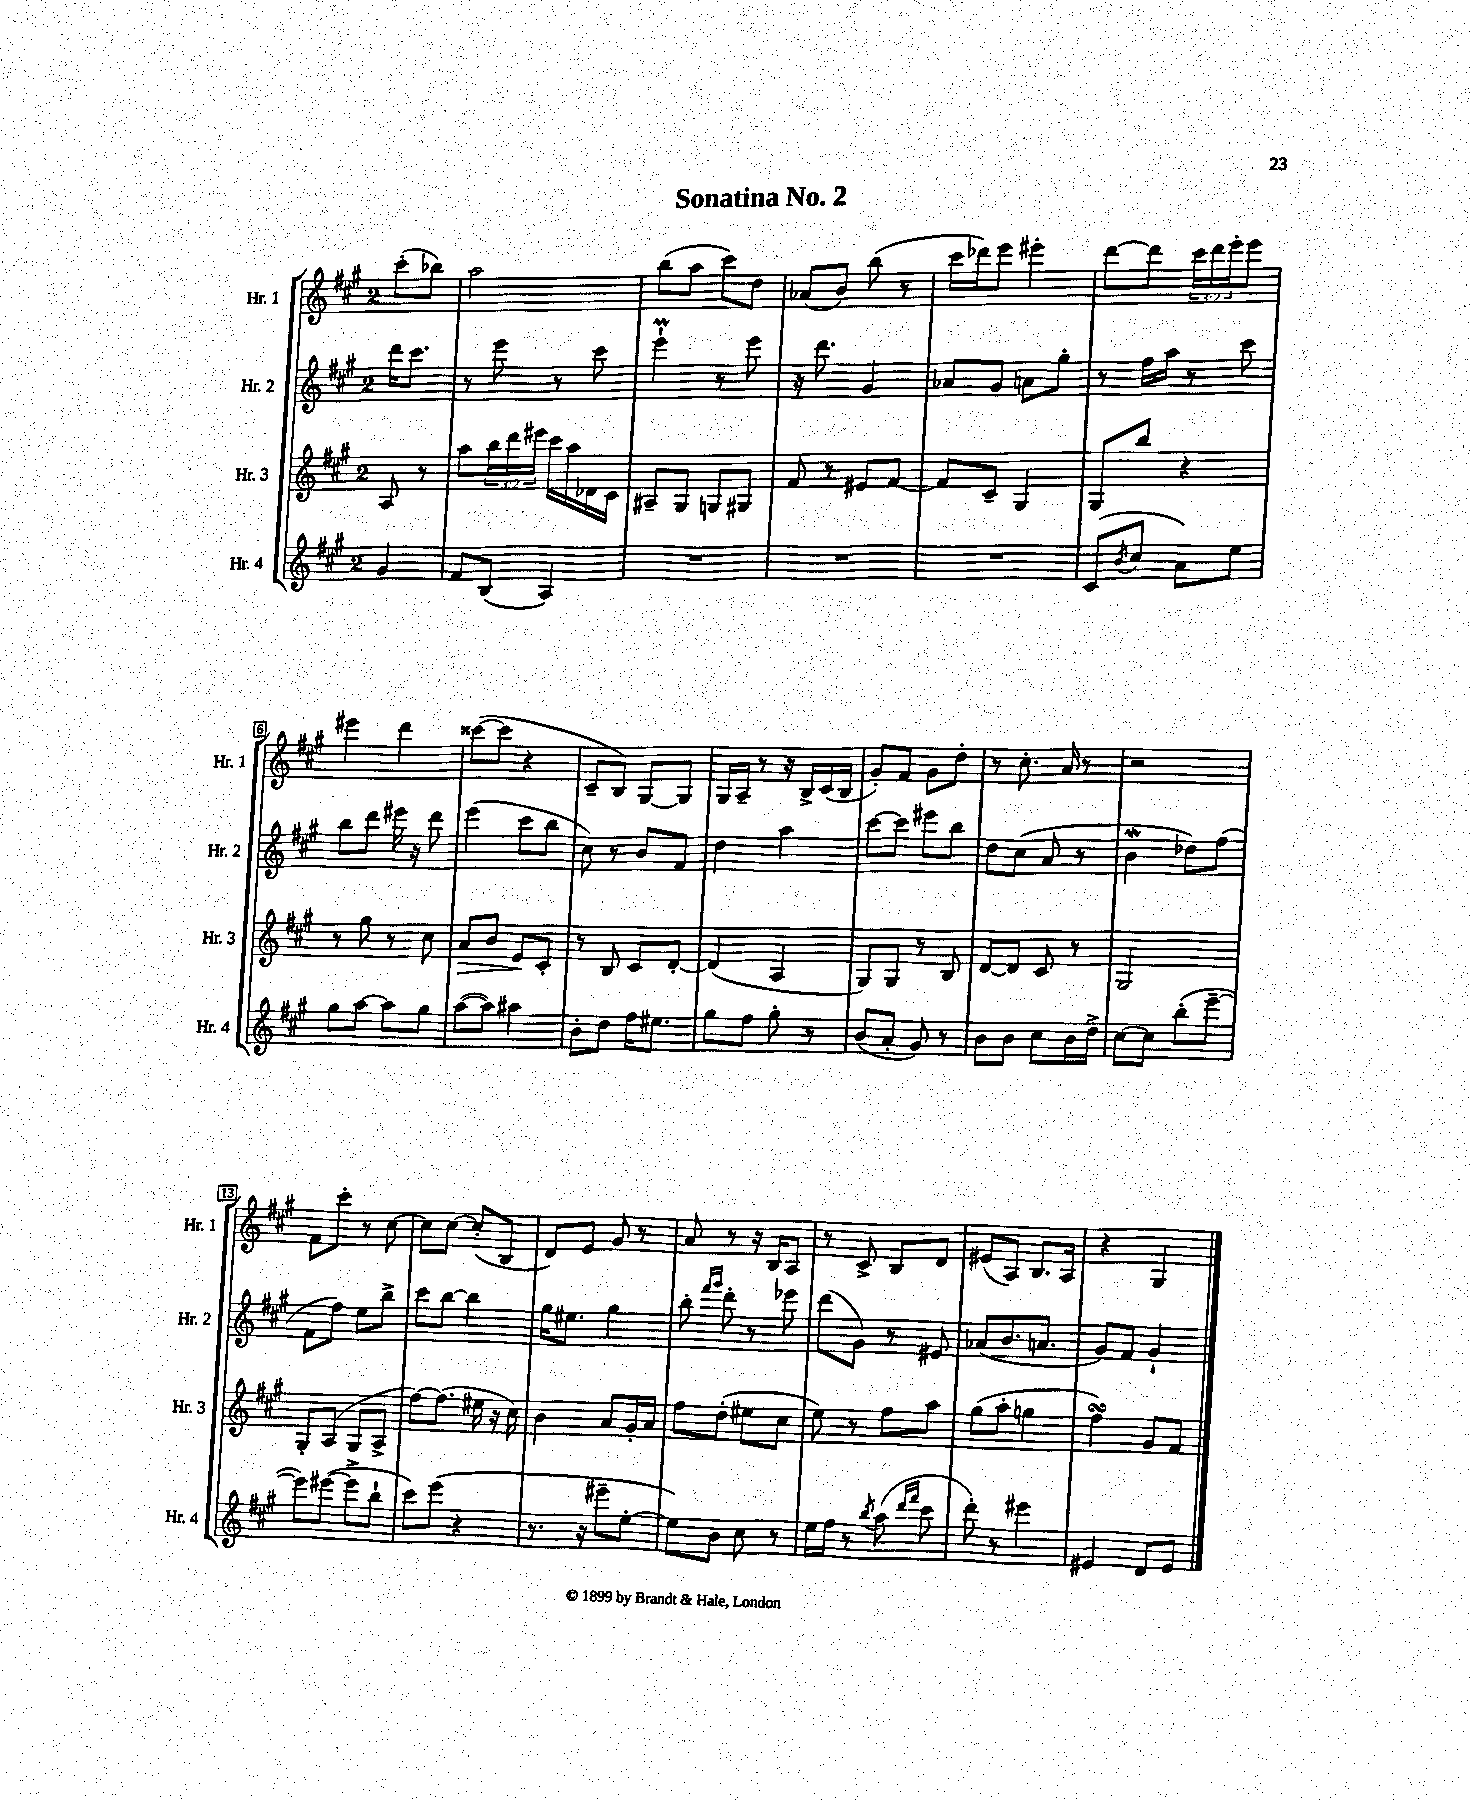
\header { title = "Sonatina No. 2" }
<<
\new StaffGroup <<
\new Staff = "s0" \with { instrumentName = "Hr. 1" shortInstrumentName = "Hr. 1" } {
    \clef treble \key a \major \once \override Staff.TimeSignature.style = #'single-digit \time 2/4 \override Staff.TupletNumber.text = #tuplet-number::calc-fraction-text \partial 4
    cis'''8-.( bes''8) |
    a''2 |
    b''8( a''8 cis'''8) d''8 |
    aes'8( b'8) b''8( r8 |
    cis'''16 des'''16) e'''8 eis'''4-. |
    d'''8~ d'''8 \tuplet 3/2 { cis'''16 d'''16 e'''16-. } e'''8 |
    eis'''4 d'''4 |
    cisis'''8~( cisis'''8 r4 |
    cis'8-- b8) gis8~ gis8 |
    gis16 a16-- r8 r16 b16-> cis'16( b16 |
    gis'8-.) fis'8 gis'8 d''8-. |
    r8 cis''8.-. a'16 r8 |
    r2 |
    fis'8 cis'''8-. r8 cis''8~ |
    cis''8 cis''8~ cis''8-.( b8 |
    d'8) e'8 gis'8 r8 |
    a'8 r8 r16 b16 a8 |
    r8 cis'8-> b8 d'8 |
    eis'8( a8) b8. a16 |
    r4 gis4 \bar "|." |
}
\new Staff = "s1" \with { instrumentName = "Hr. 2" shortInstrumentName = "Hr. 2" } {
    \clef treble \key a \major \once \override Staff.TimeSignature.style = #'single-digit \time 2/4 \partial 4
    d'''16 cis'''8. |
    r8 e'''8 r8 cis'''8 |
    e'''4-!\prall r8 e'''8 |
    r16 d'''8. gis'4 |
    aes'8 gis'8 a'8 gis''8-. |
    r8 fis''16 a''16 r8 cis'''8 |
    b''8 d'''8 eis'''16 r16 d'''8 |
    e'''4( cis'''8 b''8 |
    cis''8) r8 b'8 fis'8 |
    d''4 a''4 |
    cis'''8~ cis'''8 eis'''8 b''8 |
    d''8 cis''8( a'8 r8 |
    b'4\mordent des''8) fis''8( |
    fis'8 fis''8) e''8 b''8-> |
    cis'''8 b''8~ b''4 |
    gis''16 eis''8. gis''4 |
    b''8-. \grace { fis'''16 gis'''16 } d'''8-. r8 ees'''8 |
    d'''8( gis'8) r8 eis'8 |
    aes'8( b'8. a'8. |
    gis'8) fis'8 gis'4-! \bar "|." |
}
\new Staff = "s2" \with { instrumentName = "Hr. 3" shortInstrumentName = "Hr. 3" } {
    \clef treble \key a \major \once \override Staff.TimeSignature.style = #'single-digit \time 2/4 \override Staff.TupletNumber.text = #tuplet-number::calc-fraction-text \partial 4
    a8 r8 |
    a''8 \tuplet 3/2 { b''16 d'''16 eis'''16 } cis'''16 a''16 des'16 cis'16 |
    ais8-- gis8 g8 gis8 |
    fis'8 r8 eis'8 fis'8~ |
    fis'8 cis'8-- gis4 |
    gis8 b''8 r4 |
    r8 gis''8 r8 cis''8 |
    a'8\> b'8 e'8\! cis'8-. |
    r8 b8 cis'8 d'8~-. |
    d'4( a4 |
    gis8) gis8 r8 b8 |
    d'8~ d'8 cis'8 r8 |
    gis2 |
    gis8-. a8( gis8 a8-> |
    fis''8~) fis''8.( eis''16 r16 cis''16) |
    b'4 a'8 gis'16-. a'16 |
    fis''8 d''8-.( eis''8 cis''8 |
    e''8) r8 fis''8 a''8 |
    gis''8( a''8-. g''4 |
    fis''4\turn) gis'8 fis'8 \bar "|." |
}
\new Staff = "s3" \with { instrumentName = "Hr. 4" shortInstrumentName = "Hr. 4" } {
    \clef treble \key a \major \once \override Staff.TimeSignature.style = #'single-digit \time 2/4 \partial 4
    gis'4 |
    fis'8 b8( a4) |
    R2 |
    R2 |
    R2 |
    cis'8( \acciaccatura { b'8 } cis''8 a'8) e''8 |
    gis''8 a''8~ a''8 gis''8 |
    a''8~( a''8) ais''4 |
    b'8-. d''8 fis''16 eis''8. |
    gis''8 fis''8 gis''8-. r8 |
    b'8( a'8-. gis'8) r8 |
    b'8 b'8 cis''8 b'16 d''16-> |
    cis''8~ cis''8 b''8-.( e'''8~-- |
    e'''8) eis'''8~( eis'''8-> b''8-! |
    cis'''8) e'''8( r4 |
    r8. r16 eis'''8-- e''8~-. |
    e''8) b'8 cis''8 r8 |
    e''16 fis''16 r8 \acciaccatura { b''8 } a''8( \grace { d'''16 fis'''16 } cis'''8 |
    d'''8-.) r8 eis'''4 |
    eis'4 d'8 eis'8 \bar "|." |
}
>>
>>
\layout { \context { \Score \override BarNumber.stencil = #(make-stencil-boxer 0.1 0.3 ly:text-interface::print) } }
